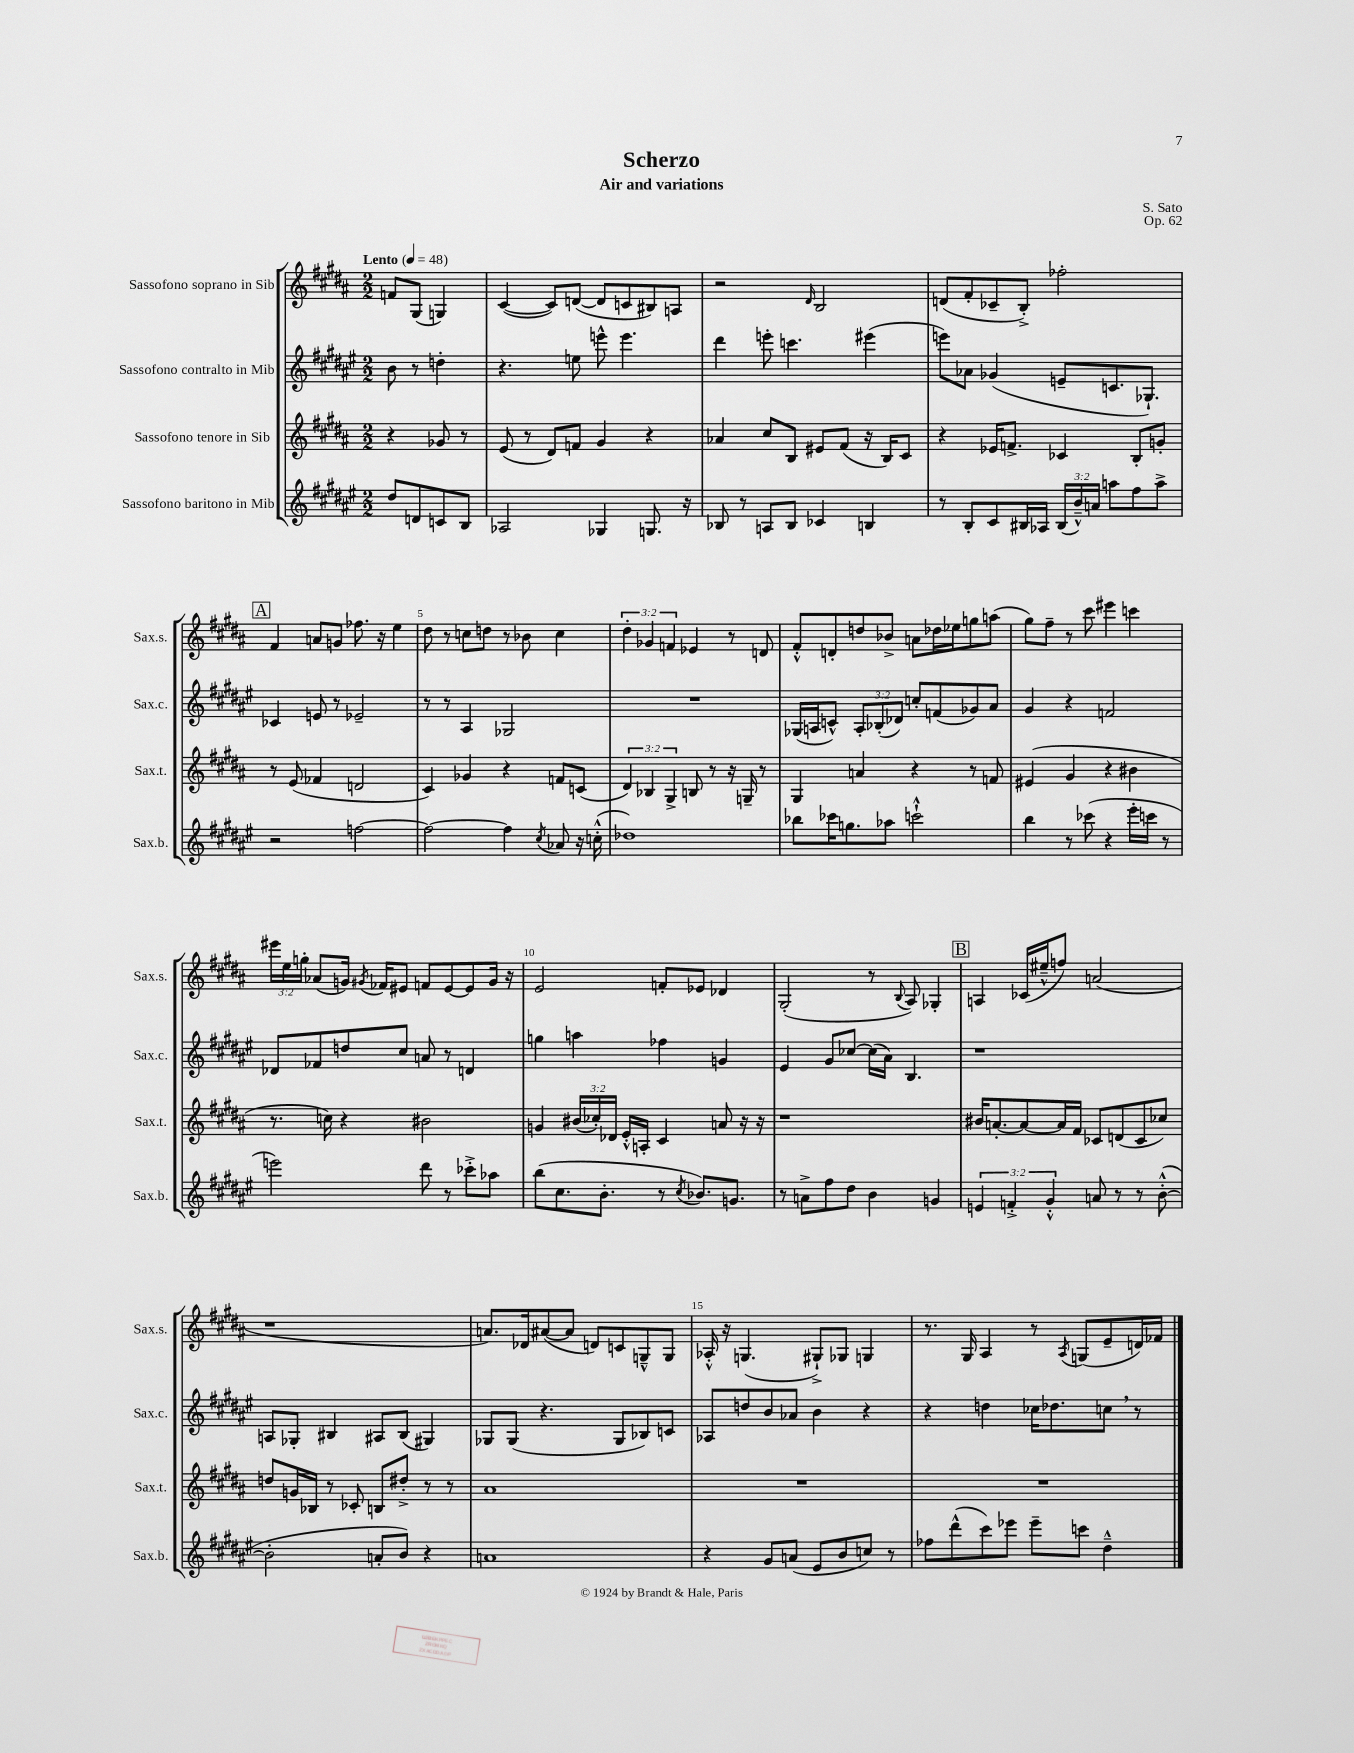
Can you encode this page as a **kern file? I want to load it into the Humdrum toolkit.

**kern	**kern	**kern	**kern
*staff4	*staff3	*staff2	*staff1
*clefG2	*clefG2	*clefG2	*clefG2
*k[f#c#g#d#a#e#]	*k[f#c#g#d#a#]	*k[f#c#g#d#a#e#]	*k[f#c#g#d#a#]
*M2/2	*M2/2	*M2/2	*M2/2
*MM48	*MM48	*MM48	*MM48
8dd#	4r	8b	8f
8d	.	8r	(8G#
8c	8g-	4dd'	4G)
8B	8r	.	.
=	=	=	=
2A-	(8e	4.r	([4c#
.	8r	.	.
.	8d#)	.	8c#])
.	8f	8ee	([8d
4G-	4g#	8eee^^	8d]
.	.	4.eee	8c
8.G	4r	.	8B#)
.	.	.	8A
16r	.	.	.
=	=	=	=
8B-	4a-	4ddd#	2r
8r	.	.	.
8A	8cc#	8eee'	.
8B-	8B	4.ccc	.
.	.	.	16qqd#
4c-	8e#	.	2B
.	(8f#	.	.
4B	16r	(4eee#	.
.	16B)	.	.
.	8c#	.	.
=	=	=	=
8r	4r	8eee)	(8d
8B'	.	8a-	8f#'
8c#	16e-	(4g-	8c-~
.	8.f^	.	.
16B#	.	.	8B'^)
16A-	.	.	.
(24B#	4c-	8e~	2ff-'
24b~^^)	.	.	.
24a	.	.	.
8aa	.	8.c	.
8ff#	8B'	.	.
.	.	8.G-`)	.
8aa^	8g'	.	.
=	=	=	=
2r	8r	4c-	4f#
.	(8e	.	.
.	4f-	8e	8a
.	.	8r	8g
[2ff	2d	2e-~	8.ff-
.	.	.	16r
.	.	.	4ee
=	=	=	=
2ff_	4c#)	8r	8dd#
.	.	8r	8r
.	4g-	4A#	8cc
.	.	.	8dd
4ff]	4r	2G-	8r
.	.	.	8b-
8qcc#	.	.	.
8a-	8f	.	4cc
16r	(8c	.	.
(16cc'^^	.	.	.
=	=	=	=
1dd-)	6d#)	1r	6dd#'
.	6B-	.	6g-
.	6G#^	.	6f
.	8B	.	4e-
.	8r	.	.
.	16r	.	8r
.	16G~	.	.
.	8r	.	8d
=	=	=	=
8bb-	4G#	(16G-	8f#'^^
.	.	16A	.
16ccc-	.	8c^^)	8d'
8.gg	.	.	.
.	4a	12A'	8dd
.	.	(12B-'	.
8aa-	.	.	8b-^
.	.	12d-)	.
2ccc`^^	4r	8cc'	8a
.	.	(8f	16dd-
.	.	.	16ee-
.	8r	8g-)	8gg
.	8f	8a#	(8aa
=	=	=	=
4bb	(4e#	4g#	8gg#)
.	.	.	8ff#~
8r	4g#	4r	8r
(8ccc-	.	.	8ccc#
4r	4r	2f	4eee#
16eee#'	4b#	.	4ccc
16ccc	.	.	.
8r	.	.	.
=	=	=	=
2eee)	8.r	8d-	24eee#
.	.	.	24ee
.	.	.	24gg'
.	.	8f-	(8a-
.	16cc)	.	.
.	4r	8dd	16g)
.	.	.	8qg#
.	.	.	16f-
.	.	8cc#	8e#
8ddd#	2b#	8a	8f
8r	.	8r	[8e#
8ccc-'^	.	4d	8e#]
8aa-	.	.	16g#
.	.	.	16r
=	=	=	=
(8bb	4g	4gg	2e
8.cc#	.	.	.
.	(24b#	4aa	.
.	24cc-')	.	.
8.b'	.	.	.
.	24d-	.	.
.	16e'^^	.	.
.	16A'	.	.
8r	4c#	4ff-	8f'
8qcc#	.	.	.
8.b-)	.	.	8e-
.	8a	4g	4d-
8.g	.	.	.
.	16r	.	.
.	16r	.	.
=	=	=	=
8r	1r	4e#	(2G#'
8a^	.	.	.
8ff#	.	8g#	.
8dd#	.	[8cc-	.
4b	.	(16cc-]	8r
.	.	16a#)	.
.	.	.	8qqB
.	.	4.B	8A#)
4g	.	.	4G-'
=	=	=	=
6e	16b#	1r	4A
.	[8.a'	.	.
6f'^	.	.	.
.	8a_	.	(16c-
.	.	.	16ee#~^^
6g#'^^	.	.	.
.	16a]	.	8ff)
.	16f#	.	.
8a	8c-	.	(2a
8r	(8d	.	.
8r	8c-	.	.
([8b'^^	8cc-)	.	.
=	=	=	=
2b']	8dd	8A	1r
.	16g	8G-'	.
.	16B-	.	.
.	8r	4B#	.
.	8c-'	.	.
8a'	8B	8A#	.
8b)	8dd#'^	(8B#	.
4r	8r	4G#)	.
.	8r	.	.
=	=	=	=
1a	1a#	8G-	8.a)
.	.	(8G-	.
.	.	.	16d-
.	.	4.r	([8a#
.	.	.	8a#]
.	.	.	8d)
.	.	8G-	8c
.	.	8B-)	8G~^^
.	.	8c	8G
=	=	=	=
4r	1r	8A-	16A-'^^
.	.	.	16r
.	.	8dd	(4.G
8g#	.	8b	.
(8a	.	8a-	.
8e#	.	4b	8G#`^)
8b	.	.	8G-
8cc)	.	4r	4G
8r	.	.	.
=	=	=	=
8ff-	1r	4r	8.r
(8ddd#^^	.	.	.
.	.	.	16G#
8ccc#)	.	4dd	4A#
8eee-	.	.	.
8eee-~	.	16cc-	8r
.	.	8.dd-	.
.	.	.	8qA#
8ccc	.	.	(8G
4dd#~^^	.	8cc	8e~
.	.	8r	16d)
.	.	.	16f-
==	==	==	==
*-	*-	*-	*-
